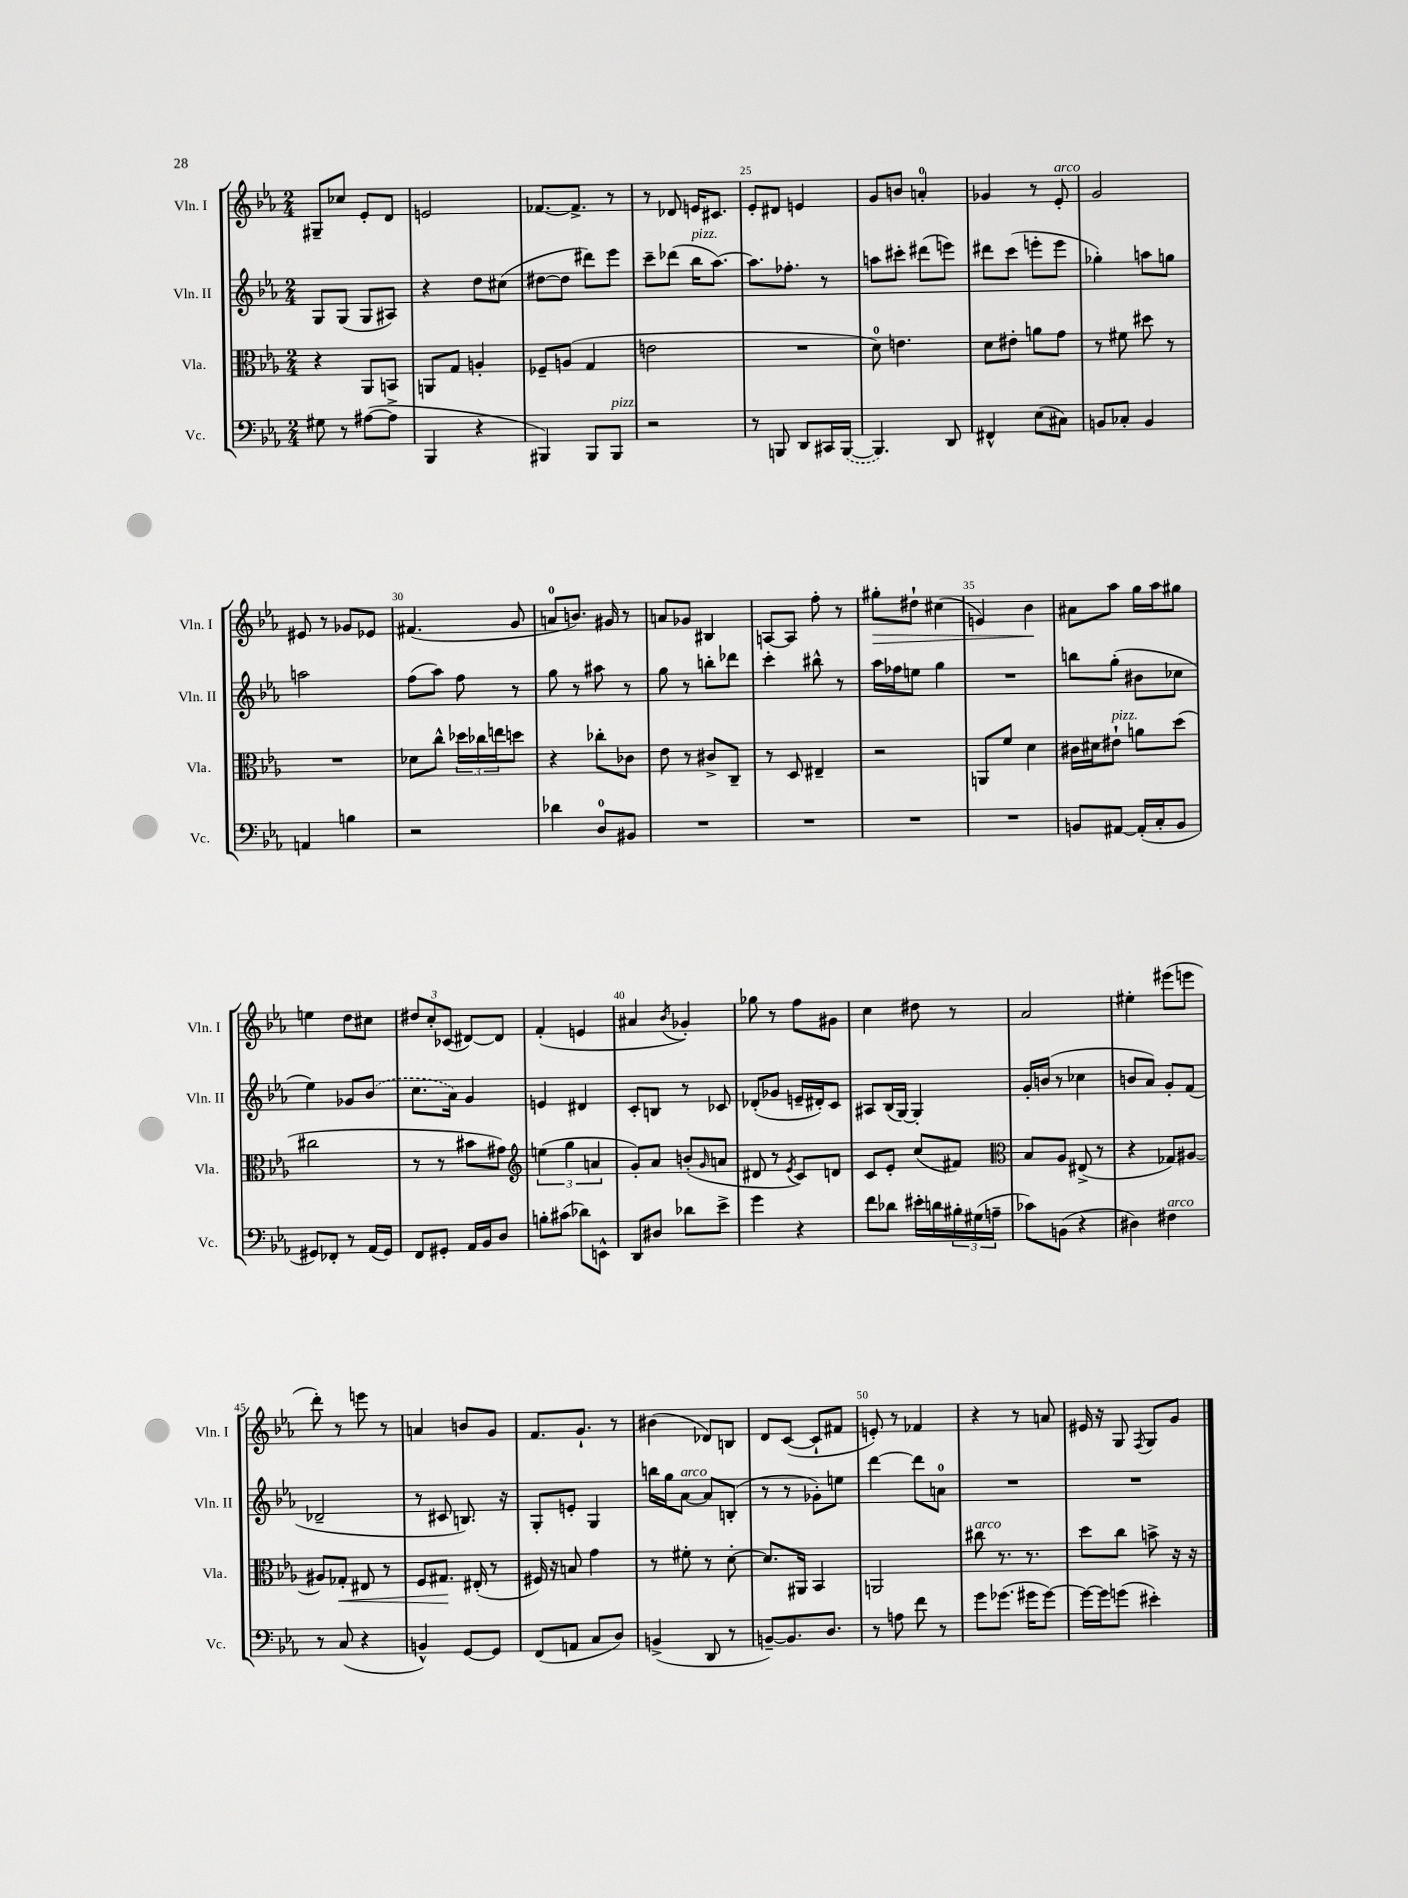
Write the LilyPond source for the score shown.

<<
\new StaffGroup <<
\new Staff = "s0" \with { instrumentName = "Vln. I" shortInstrumentName = "Vln. I" } {
    \clef treble \key ees \major \numericTimeSignature \time 2/4
    gis8-- ces''8 ees'8-. d'8 |
    e'2 |
    fes'8.~ fes'8.-> r8 |
    r8 des'8 e'16 cis'8. |
    ees'8-. dis'8 e'4 |
    g'8 b'8 a'4-0-. |
    ges'4 r8 ees'8-.^\markup { \italic "arco" } |
    g'2 |
    eis'8 r8 ges'8 ees'8 |
    fis'4.( g'8 |
    a'8-0 b'8.) gis'16 r8 |
    a'8 ges'8 bis4 |
    a8~ a8 f''8-. r8 |
    gis''8-.\> dis''8-! cis''4( |
    e'4) bes'4\! |
    ais'8 aes''8 g''16 aes''16 gis''8 |
    e''4 d''8 cis''8 |
    \tuplet 3/2 { dis''8 c''8-. ces'8( } dis'8~) dis'8 |
    f'4-.( e'4 |
    ais'4 \acciaccatura { bes'8 } ges'4-.) |
    ges''8 r8 f''8 gis'8 |
    c''4 dis''8 r8 |
    aes'2 |
    eis''4-. eis'''8( e'''8 |
    d'''8-.) r8 e'''8 r8 |
    a'4 b'8 g'8 |
    f'8. g'8.-! r8 |
    bis'4( des'8) b8 |
    d'8 c'8~( c'8-! fis'8 |
    e'8-.) r8 fes'4 |
    r4 r8 a'8 |
    eis'16 r16 g8 \acciaccatura { f8 } g8 g'8 \bar "|." |
}
\new Staff = "s1" \with { instrumentName = "Vln. II" shortInstrumentName = "Vln. II" } {
    \clef treble \key ees \major \numericTimeSignature \time 2/4
    g8 g8( g8 ais8) |
    r4 d''8 cis''8( |
    dis''8~ dis''8 dis'''8) ees'''8 |
    c'''8-- des'''8( bes''16^\markup { \italic "pizz." } aes''8.~) |
    aes''8. fes''8.-. r8 |
    a''8 cis'''8-. dis'''8( e'''8) |
    dis'''8 c'''8( e'''8-. e'''8 |
    ges''4-.) a''8 g''8 |
    a''2 |
    f''8( aes''8) f''8 r8 |
    g''8 r8 ais''8 r8 |
    g''8 r8 b''8-. des'''8 |
    c'''4-. bis''8-^ r8 |
    aes''16 fes''16 e''8 g''4 |
    R2 |
    b''8 g''8-.( bis'8 ces''8 |
    ees''4) ges'8 \once \slurDashed bes'8( |
    c''8. aes'16) g'4 |
    e'4 dis'4 |
    c'8-. b8 r8 ces'8 |
    des'8-.( ges'8 e'16-- dis'16-.) c'8 |
    ais8 bes16( g16~) g4-. |
    g'16-. b'16( r8 ces''4 |
    b'8 aes'8) g'8-. f'8( |
    des'2-- |
    r8 cis'8 b8.) r16 |
    g8-. e'8-. g4 |
    b''16 g''16 aes'8~^\markup { \italic "arco" } aes'8 b8-.( |
    r8 r8 ges'8-.) e''8 |
    d'''4~ d'''8 a'8-0 |
    R2 |
    R2 \bar "|." |
}
\new Staff = "s2" \with { instrumentName = "Vla." shortInstrumentName = "Vla." } {
    \clef alto \key ees \major \numericTimeSignature \time 2/4
    r4 aes,8 b,8 |
    a,8 g8 a4-. |
    fes8-- a8( g4 |
    e'2 |
    R2 |
    d'8-0) e'4. |
    d'8 eis'8-. a'8 g'8 |
    r8 fis'8 dis''8 r8 |
    R2 |
    des'8 c''8-^ \tuplet 3/2 { des''16 ces''16 e''16 } d''8 |
    r4 ces''8-. ces'8 |
    ees'8 r8 cis'8-> c8-- |
    r8 d8 eis4-- |
    r2 |
    a,8 f'8 d'4 |
    cis'16 dis'16 eis'8-!^\markup { \italic "pizz." } a'8 d''8( |
    cis''2 |
    r8 r8 bis'8 gis'8) |
    \clef treble \tuplet 3/2 { e''4( g''4 a'4 } |
    g'8-.) aes'8 b'8-.( \grace { g'16 } a'8 |
    dis'8 r8 \acciaccatura { ees'8 } c'8) d'8 |
    c'8 ees'8-. c''8( fis'8) |
    \clef alto bes8 aes8 eis8->( r8 |
    r4 ges8) ais8~ |
    ais8 ges8-.\< eis8 r8 |
    f8 gis8.\! eis16-.( r8 |
    fis16) r16 b8 g'4 |
    r8 fis'8-. r8 d'8~-. |
    d'8. ais,16 bes,4 |
    a,2 |
    cis''8^\markup { \italic "arco" } r8. r8. |
    d''8 c''8 b'8-> r16 r16 \bar "|." |
}
\new Staff = "s3" \with { instrumentName = "Vc." shortInstrumentName = "Vc." } {
    \clef bass \key ees \major \numericTimeSignature \time 2/4
    gis8 r8 ais8~( ais8-> |
    bes,,4 r4 |
    bis,,4) bis,,8 bis,,8^\markup { \italic "pizz." } |
    r2 |
    r8 b,,8 d,8 cis,16 \once \slurDashed b,,16~( |
    b,,4.) d,8 |
    fis,4-^ ees8( cis8) |
    b,8 ces8-. b,4 |
    a,4 b4 |
    r2 |
    des'4 d8-0 bis,8 |
    R2 |
    R2 |
    R2 |
    R2 |
    b,8 ais,8~ ais,16-.( c16-. b,8 |
    gis,8) fes,8-. r8 aes,16( gis,16) |
    f,8 gis,8-. aes,16 bes,16 d8 |
    b8-. cis'8( des'8) e,8-^ |
    d,8 dis8 des'8 ees'8-> |
    g'4 r4 |
    f'8 des'8 eis'16-. d'16 \tuplet 3/2 { bis16-. gis16( a16-- } |
    ces'8) b,8( r4 |
    dis4) fis4^\markup { \italic "arco" } |
    r8 c8( r4 |
    b,4-^) g,8~ g,8 |
    f,8( a,8 c8 d8) |
    b,4->( d,8 r8 |
    b,8~--) b,8. d8. |
    r8 a8 f'8 r8 |
    g'8 ges'8.( gis'16 gis'8~) |
    gis'16~ gis'16 g'8( eis'4-.) \bar "|." |
}
>>
>>
\layout { \context { \Score currentBarNumber = #21 \override BarNumber.break-visibility = ##(#f #t #t) barNumberVisibility = #(every-nth-bar-number-visible 5) } }
